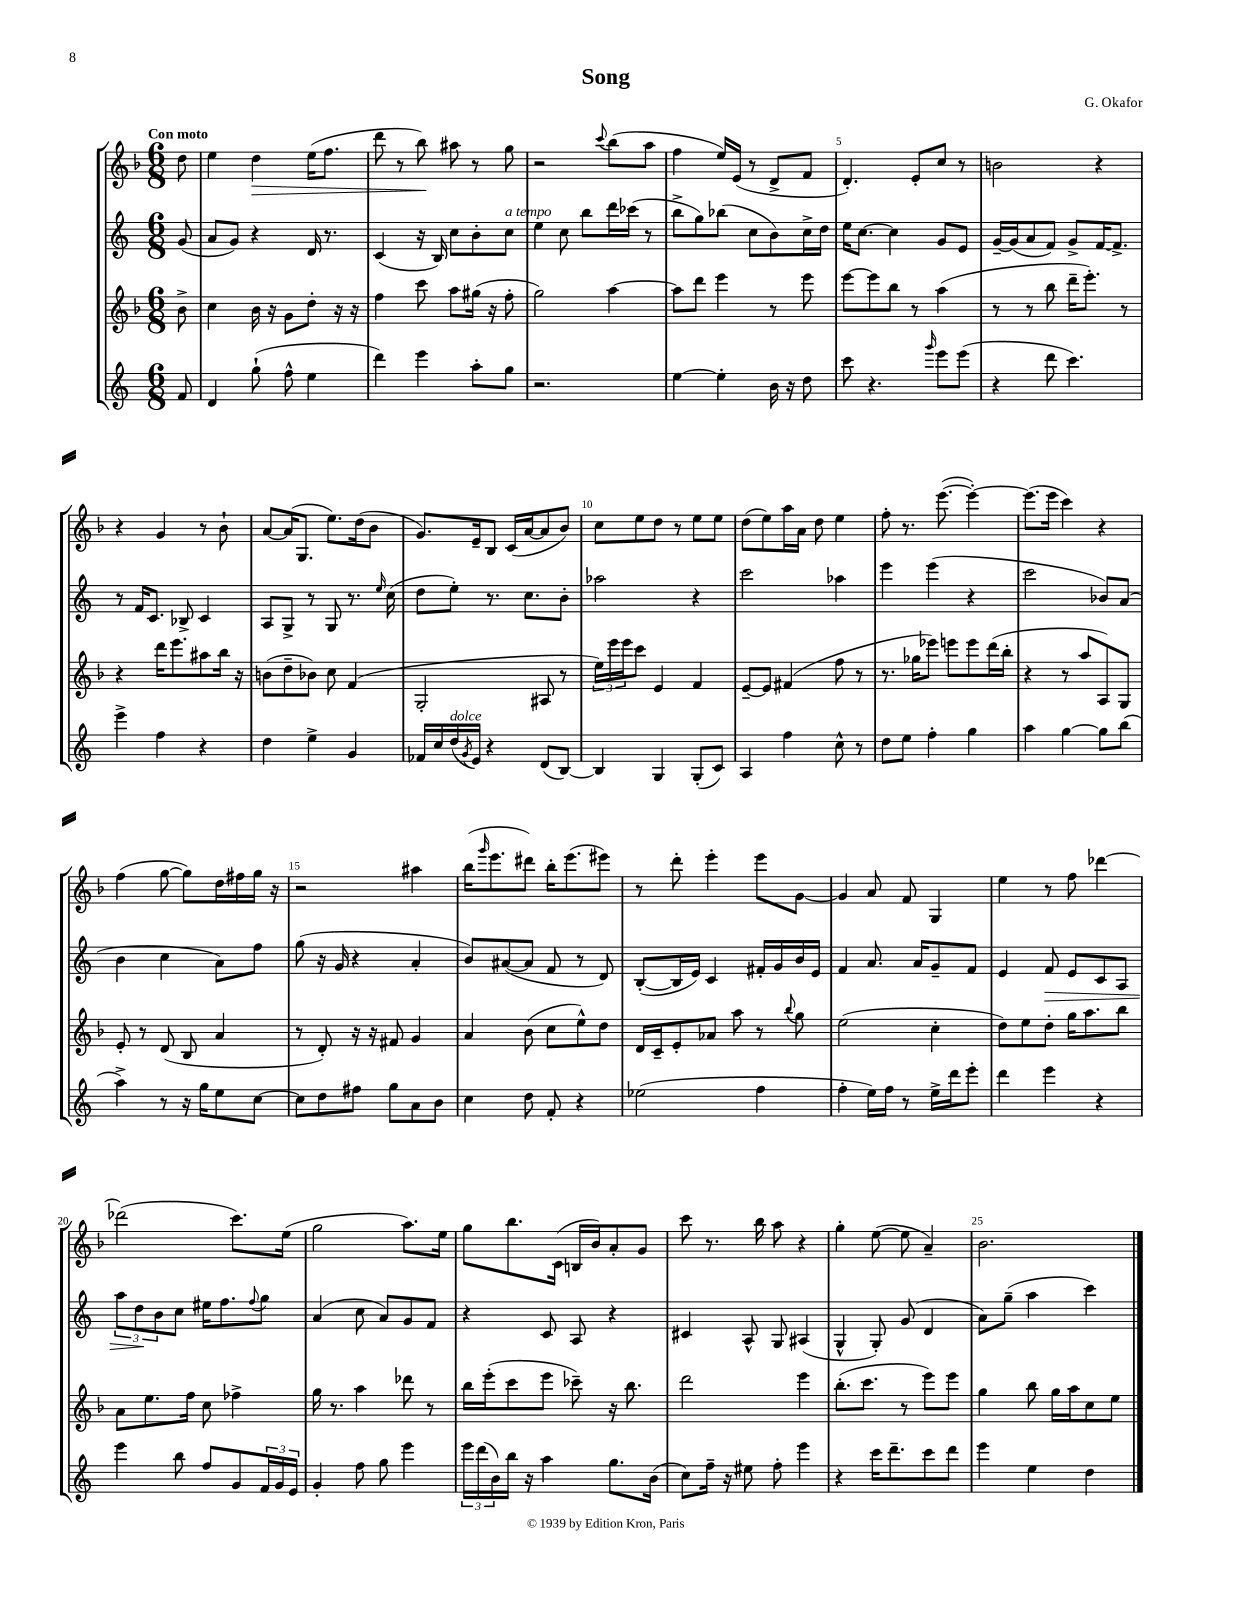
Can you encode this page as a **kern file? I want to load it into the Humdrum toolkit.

**kern	**kern	**kern	**kern
*staff4	*staff3	*staff2	*staff1
*clefG2	*clefG2	*clefG2	*clefG2
*k[]	*k[b-]	*k[]	*k[b-]
*M6/8	*M6/8	*M6/8	*M6/8
8f	8b-^	(8g	8dd
=	=	=	=
4d	4cc	8a	4ee
.	.	8g)	.
(8gg`	16b-	4r	4dd
.	16r	.	.
8ff^^	8g	.	.
4ee	8dd'	16d	(16ee
.	.	8.r	8.ff
.	16r	.	.
.	16r	.	.
=	=	=	=
4ddd)	4ff	(4c	8ddd
.	.	.	8r
4eee	8ccc	16r	8bb-)
.	.	16B)	.
.	8aa	8cc	8aa#
8aa'	(16gg#	8b'	8r
.	16r	.	.
8gg	8ff'	8cc	8gg
=	=	=	=
2.r	2gg)	4ee	2r
.	.	8cc	.
.	.	8bb	.
.	.	.	8qqccc
.	[4aa	16ddd	(8bb-
.	.	(16ccc-	.
.	.	8r	8aa
=	=	=	=
[4ee	8aa]	8bb^	4ff
.	8ddd	8gg)	.
4ee']	4eee	(8bb-	16ee)
.	.	.	(16e
.	.	8cc	8r
16b	8r	8b)	8d^
16r	.	.	.
8dd	8eee	16cc^	8f
.	.	16dd	.
=	=	=	=
8ccc	[8eee	16ee	4.d')
.	.	[8.cc	.
4.r	8eee]	.	.
.	8bb-	4cc]	.
.	8r	.	8e'
16qqggg	.	.	.
8eee	(4aa	8g	8cc
(8eee	.	8e	8r
=	=	=	=
4r	8r	[16g~	2b
.	.	(16g]	.
.	8r	8a	.
8ddd	8bb-	8f)	.
4.ccc)	16ddd~	8g^	.
.	8.eee')	.	.
.	.	[16f	4r
.	.	8.f^]	.
.	8r	.	.
=	=	=	=
4eee^	4r	8r	4r
.	.	16f	.
.	.	8.c	.
4ff	16ddd	.	4g
.	8.eee	.	.
.	.	8B-^	.
4r	8aa#	4c	8r
.	16bb-	.	8b-`
.	16r	.	.
=	=	=	=
4dd	(8b	8A	[8a
.	8dd~	8G^	(16a]
.	.	.	8.G
4ee^	8b-)	8r	.
.	8cc	8G	8.ee)
4g	(4f	8.r	.
.	.	.	(16dd
.	.	.	8b-
.	.	16qqee	.
.	.	(16cc	.
=	=	=	=
16f-	2G'	8dd	8.g)
16cc	.	.	.
(16dd	.	8ee')	.
8qg	.	.	.
16e)	.	.	16e~
4r	.	8.r	8B-
.	.	.	(16c
.	.	8.cc	[16a
(8d	8A#	.	8a]
[8B)	8r	8b'	8b-)
=	=	=	=
4B]	24ee)	2aa-	8cc
.	24eee	.	.
.	24eee	.	.
.	8ccc	.	8ee
4G	4e	.	8dd
.	.	.	8r
(8G'	4f	4r	8ee
8c)	.	.	8ee
=	=	=	=
4A	[8e~	2ccc	(8dd
.	8e]	.	8ee)
4ff	(4f#	.	16aa
.	.	.	16a
.	.	.	8dd
8cc^^	8ff	4aa-	4ee
8r	8r	.	.
=	=	=	=
8dd	8.r	4eee	8ff'
8ee	.	.	8.r
.	16gg-	.	.
4ff'	8eee-)	(4eee	.
.	.	.	([8.eee
.	8eee	.	.
4gg	8eee	4r	4eee'_)
.	(16ddd	.	.
.	16bb-'	.	.
=	=	=	=
4aa	4r	2ccc	(8.eee]
.	.	.	16eee
[4gg	8r	.	4ccc)
.	8aa	.	.
8gg]	8A)	8b-)	4r
(8bb	8G	(8a	.
=	=	=	=
4aa^)	8e'	4b	(4ff
.	8r	.	.
8r	(8d	4cc	[8gg
16r	8B-	.	8gg])
16gg	.	.	.
8ee	4a	8a)	16dd
.	.	.	16ff#
[8cc	.	8ff	16gg
.	.	.	16r
=	=	=	=
8cc]	8r	(8gg	2r
8dd	8d')	16r	.
.	.	16g	.
8ff#	16r	4r	.
.	16r	.	.
8gg	8f#	.	.
8a	4g	4a'	4aa#
8b	.	.	.
=	=	=	=
4cc	4a	8b)	(16bb-
.	.	.	16qqggg
.	.	.	8.eee
.	.	([8a#	.
8dd	(8b-	8a#]	8ddd#)
8f'	8cc	8f	16bb-'
.	.	.	(8.eee
4r	8ee^^)	8r	.
.	8dd	8d)	8eee#)
=	=	=	=
(2ee-	16d	([8B'	8r
.	16c~	.	.
.	8e'	16B]	8ddd'
.	.	16e)	.
.	8a-	4c	4eee'
.	8aa	.	.
4ff	8r	16f#'	8eee
.	.	16g	.
.	8qqbb-	.	.
.	8gg	16b	[8g
.	.	16e	.
=	=	=	=
4ff'	(2ee	4f	4g]
16ee)	.	8.a	8a
16ff	.	.	.
8r	.	.	8f
.	.	16a	.
16ee^	4cc'	8g~	4G
16ddd	.	.	.
8eee'	.	8f	.
=	=	=	=
4ddd	8dd)	4e	4ee
.	8ee	.	.
4eee	8dd'	8f	8r
.	16gg	8e	8ff
.	8.aa	.	.
4r	.	8c	[4ddd-
.	8bb-	8A	.
=	=	=	=
4eee	8a	12aa	(2ddd-]
.	.	12dd	.
.	8.ee	.	.
.	.	12b	.
8bb	.	8cc	.
.	16ff	.	.
8ff	8cc	16ee#	.
.	.	8.ff	.
8g	4ff-^	.	8.ccc)
.	.	8qqff	.
24f	.	8gg	.
24g	.	.	.
.	.	.	(16ee
24e	.	.	.
=	=	=	=
4g'	16gg	(4a	2gg
.	8.r	.	.
8ff	4aa	8cc	.
8gg	.	8a)	.
4eee	8ddd-	8g	8.aa)
.	8r	8f	.
.	.	.	16ee
=	=	=	=
24eee	16bb-	4r	8gg
(24ddd	.	.	.
.	(16eee'	.	.
24b)	.	.	.
16bb	8ccc	.	8.bb-
16r	.	.	.
4aa	8eee	8c	.
.	.	.	(16c
.	8ccc-~)	8A	16B
.	.	.	16b-)
8.gg	16r	4r	8a'
.	8.bb-	.	.
.	.	.	8g
(16b	.	.	.
=	=	=	=
8cc)	2ddd	4c#	8ccc
16ff~	.	.	8.r
16r	.	.	.
8ee#	.	8A^^	.
.	.	.	16bb-
8ff'	.	8G	8aa
4eee	4eee	(4A#	4r
=	=	=	=
4r	(8.bb-'	4G^^	4gg'
.	8.ccc	.	.
16ccc	.	8G')	([8ee
8.ddd~	.	.	.
.	8r	(8g	8ee]
8ccc	8eee)	4d	4a~)
8ddd	8eee	.	.
=	=	=	=
4eee	4gg	8a)	2.b-
.	.	(8gg~	.
4ee	8bb-	4aa	.
.	16gg	.	.
.	16aa	.	.
4dd	8cc	4ccc)	.
.	8ee	.	.
==	==	==	==
*-	*-	*-	*-
